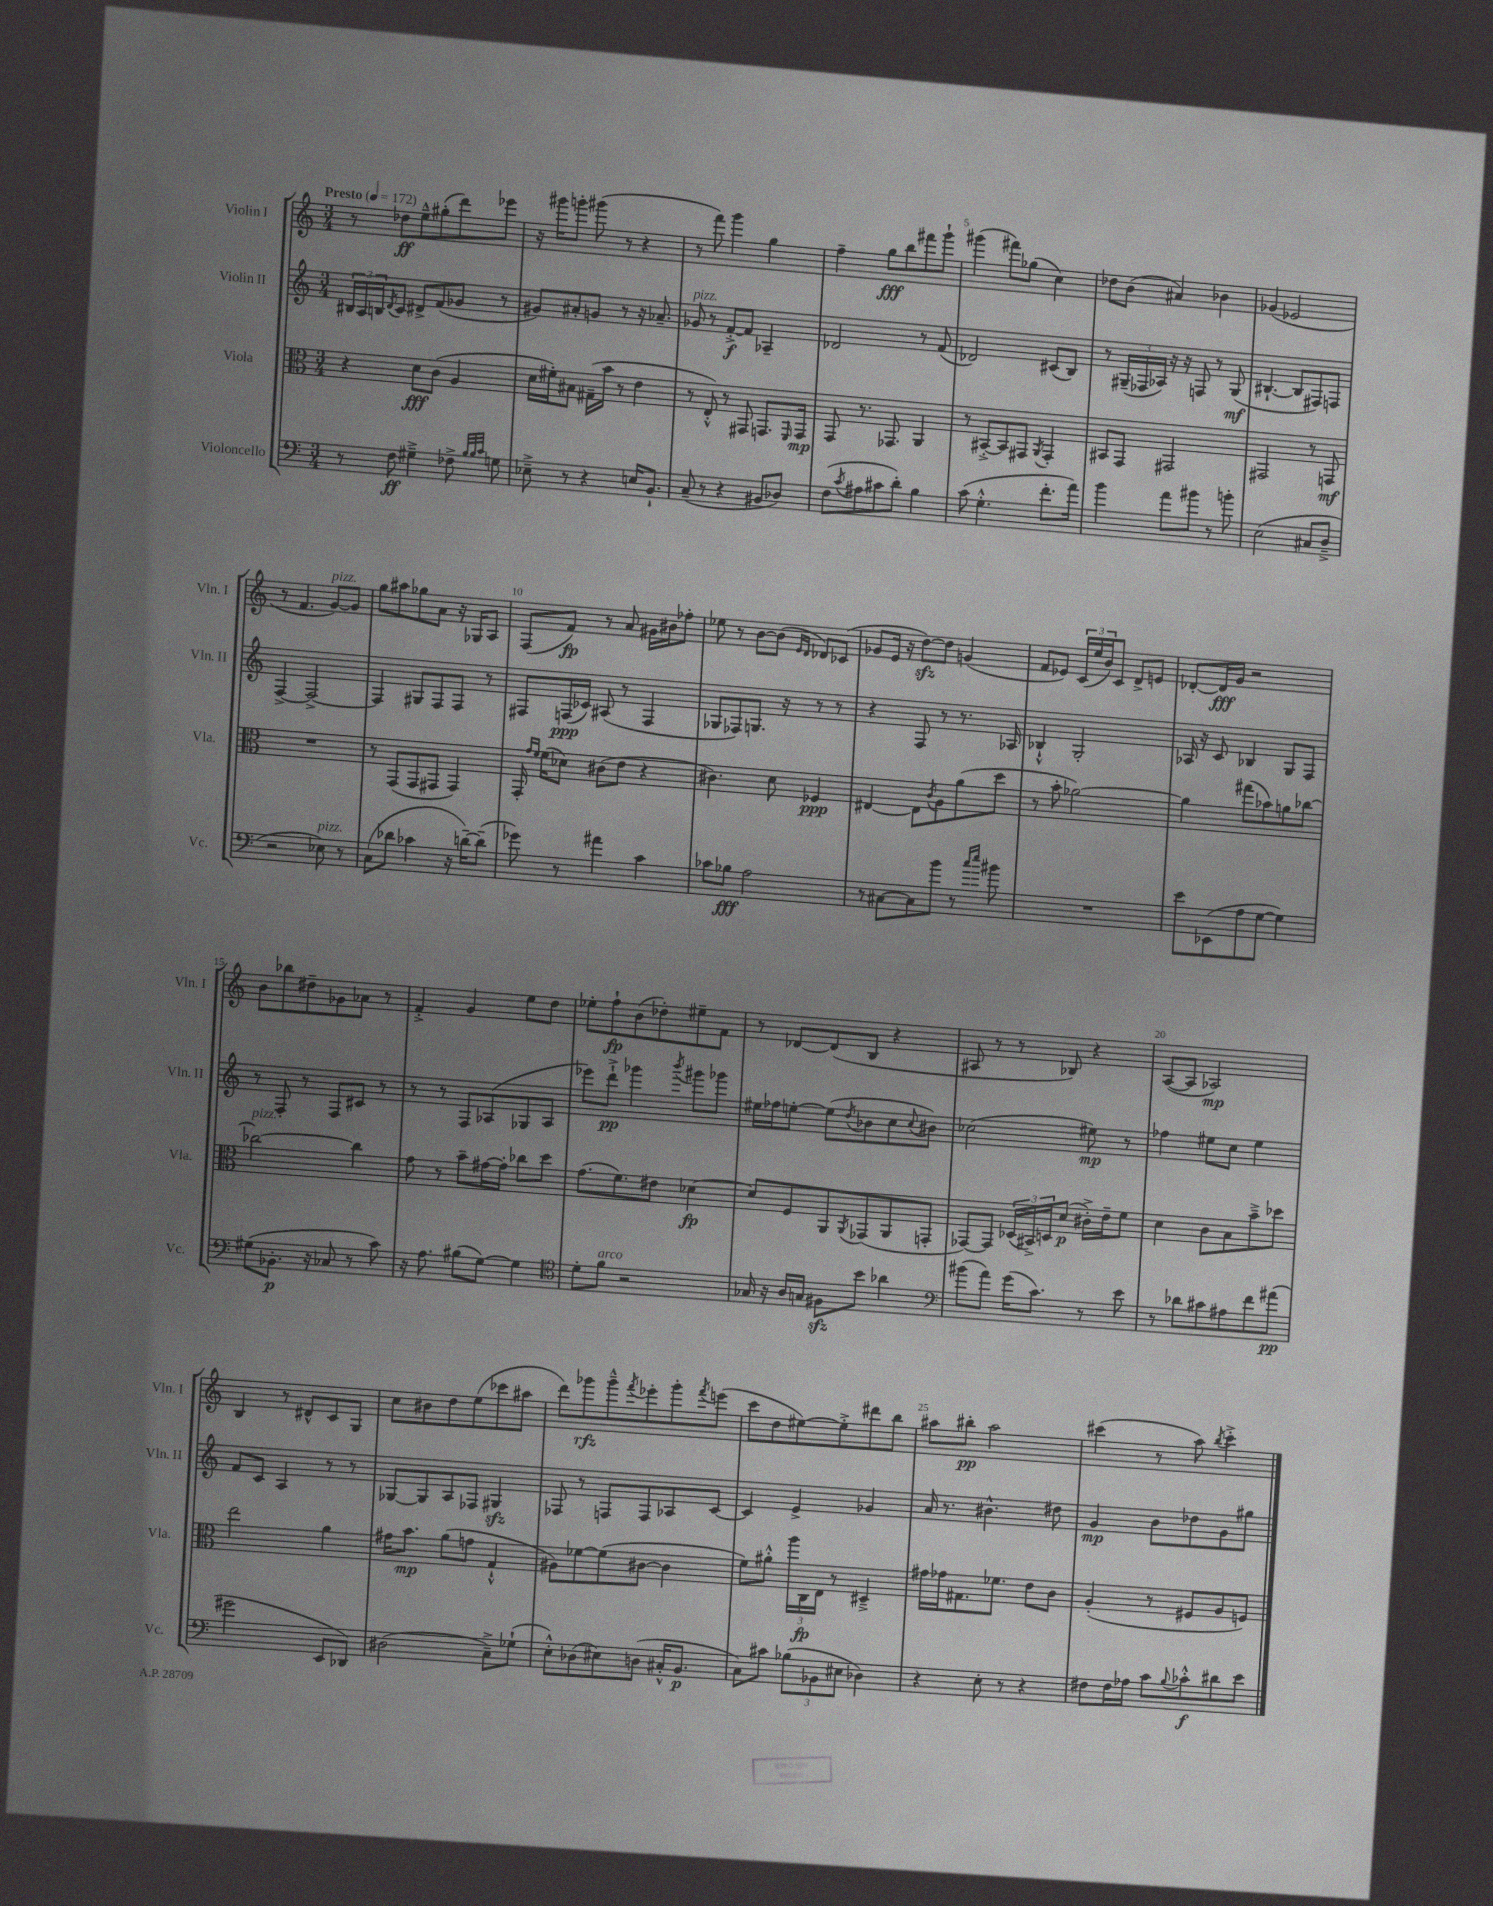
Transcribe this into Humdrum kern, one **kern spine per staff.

**kern	**kern	**kern	**kern
*staff4	*staff3	*staff2	*staff1
*clefF4	*clefC3	*clefG2	*clefG2
*k[]	*k[]	*k[]	*k[]
*M3/4	*M3/4	*M3/4	*M3/4
*MM172	*MM172	*MM172	*MM172
8r	4r	24B#	8r
.	.	24A	.
.	.	24B	.
.	.	8qd	.
8F	.	8c	8dd-
4G#~^	8d	8d#^	8ee~^^
.	(8c	(8f	(8gg#'
8F-^	4A	8g-	8ddd)
32qqB	.	.	.
32qqB	.	.	.
32qqc	.	.	.
8G	.	8r	8eee-
=	=	=	=
8E-~^	16d	8g#)	16r
.	16f#')	.	16ggg#
8r	8B#	8a#'	8ggg'
4r	(16G#~	8g	(8ggg#
.	16b	.	.
.	8r	8r	8r
16E	4e	16r	4r
8.BB`	.	8.a-~	.
=	=	=	=
(8C~	8r	8g-	8r
8r	8E'^^)	8r	8fff)
4r	8r	[8f'^	4ggg
.	8GG#	8f]	.
8BB#	8.GG	4A-~	4gg
8D-)	.	.	.
.	16qqFF	.	.
.	16GG	.	.
=	=	=	=
(8F	8GG	2d-	4ff~
8qc	.	.	.
8A#	8.r	.	.
8c#	.	.	8gg
.	8.GG-	.	.
8d')	.	.	8bb
4B	4AA	8r	8fff#
.	.	(8f	8ggg`
=	=	=	=
(8c	8r	2d-)	(4ggg#
4.G'^^	[8BB#'^	.	.
.	8BB#]	.	8fff#)
.	8GG#	.	(8gg-
.	8qAA	.	.
8.f'	4GG#'	(8c#	4cc)
.	.	8B)	.
16a)	.	.	.
=	=	=	=
4b	8BB#	8r	8dd-
.	8GG	(24G#~	(8b
.	.	24F-	.
.	.	24A-)	.
8a	2GG#	16r	4a#)
.	.	16r	.
8b#	.	8F	.
8r	.	8r	4b-
8b'	.	(8G#	.
=	=	=	=
(2E	2GG#	[4.B#`	(4g-
.	.	.	2e-
.	.	8B#]	.
8C#	8r	8F#)	.
8D~^	8GG	8F	.
=	=	=	=
2r	2.r	[4F^	8r
.	.	.	4.f
.	.	2F^_	.
8E-)	.	.	[8g)
8r	.	.	8g]
=	=	=	=
(8C	8r	4F]	8gg
8d-	(8GG	.	8aa#
4c-	8GG	8G#	8gg-
.	8GG#	8F	8a
16r	4GG#)	8F	16r
[16d~)	.	.	16G-
(8d~]	.	8r	8A
=	=	=	=
8g-)	16GG'	8F#	(8F
.	16qqg	.	.
.	16qqf	.	.
.	(16f	.	.
8r	8d-)	(16F	8f)
.	.	16c-)	.
4a#	(8c#	(8A#	8r
.	8e	8r	8a
4c	4r	4F	16g#
.	.	.	16b#
.	.	.	8ff-'
=	=	=	=
8c-	4.c#)	8G-	8ee-
8B-	.	8F-)	8r
2A	.	8.G	[8b
.	8d	.	(8b]
.	.	16r	.
.	.	.	16qqe
.	.	.	16qqd
.	4F-	8r	8d-)
.	.	8r	(8c-
=	=	=	=
8r	[4E#	4r	8g-
[8C#	.	.	16e
.	.	.	16r
8C#]	8E#]	8F	[8dd)
.	8qc	.	.
8b	8A	8r	8dd]
8r	(8a	8.r	(4g
16qqcc	.	.	.
16qqee	.	.	.
8b#	8dd	.	.
.	.	16A-	.
=	=	=	=
2.r	8r	4B-`^^	8f
.	8b'	.	8e-)
.	[2a-)	2G'	(24c
.	.	.	24ee
.	.	.	24b)
.	.	.	8c
.	.	.	8d^
.	.	.	8e
=	=	=	=
8e	4a-]	16A-	[8d-'
.	.	16r	.
(8EE-	.	8c	16d-]
.	.	.	16g
8A	(8gg#	4B-	2r
[8G	8b-)	.	.
4G])	8a	8G	.
.	[8cc-	8F	.
=	=	=	=
(8G#	2cc-_	8r	8b
8.BB-'	.	8F'	8bb-
.	.	8r	8dd#~
16r	.	.	.
8C-	.	8F	8g-
8r	4cc-]	8c#	8a-
8c)	.	8r	8r
=	=	=	=
16r	8g	8r	4f'^
8.A	.	.	.
.	8r	8r	.
(8B#	8b~	8F	4g
[8G)	[16g#	(8A-	.
.	16g#']	.	.
4G]	8cc-	8G-	8ee
.	8dd	8A-	8dd
=	=	=	=
*clefC4	*	*	*
8d'	(8.g	8eee-)	8ee-'
8f	.	8ddd`^	8ff`
.	8.f)	.	.
2r	.	4ggg-	(8b
.	8e#	.	8dd-')
.	.	8qbbb	.
.	[4d-	8ggg#	8ee#~
.	.	8ggg-	8f
=	=	=	=
16G-	8d-]	16ee#	8r
16r	.	16ff-	.
16A	8F	[8ee'	[8d-
16G	.	.	.
8F#	8AA	(8ee]	(8d-]
.	8qAA	8qdd	.
8b	(8GG-	8b-	8B
4a-	8AA	8cc	4r
.	.	8qqcc	.
.	8GG'	8b#)	.
=	=	=	=
*clefF4	*	*	*
(8b#	[8GG-)	(2cc-	8A#
8a)	8GG-]	.	8r
(16g	(24D-	.	8r
.	24BB#^)	.	.
8.c)	.	.	.
.	24D	.	.
.	(8d	.	8B-)
8r	16c#'^)	8ee#)	4r
.	16e~	.	.
8e	8f	8r	.
=	=	=	=
8r	4d	4ff-	([8A
8d-	.	.	8A]
8c#	8c	8ee#	2A-)
8A#	8B	8cc	.
8f	8b~^	4ee#	.
(8a#	8dd-	.	.
=	=	=	=
2g#	2ee	8f	4B
.	.	8c	.
.	.	4A	8r
.	.	.	8d#^^
8EE	4a	8r	8c
8DD-)	.	8r	8G
=	=	=	=
(2D#	16g#	[8G-	8cc
.	8.b	.	.
.	.	8G-]	8b#
.	(8a	8A	8dd
.	8g	8F-	(8ee
8C~^)	4G`^^	4G#	8ccc-
(8G-`	.	.	8aa#
=	=	=	=
8E'^^)	8A#)	8F-	8ddd)
(8D-	[8f-	8r	8ggg-
8E#)	(8f-]	8F	8ggg-~^^
.	.	.	8qfff
(8D	[8c#	8F	8eee-'
16C#'^^	4c#]	8A-	8ggg-'
8.BB	.	.	.
.	.	.	8qfff
.	.	[8c	(8eee
=	=	=	=
8C)	8f)	4c]	8ccc
8c#	8a#'^^	.	8dd
(12B-	24aa	4e^	[8ee#)
.	24C	.	.
12BB-	24E	.	.
.	8r	.	8ee#'^]
12E#	.	.	.
4D-)	4D#~^	4g-	8ddd#
.	.	.	8bb
=	=	=	=
4r	16g#	16a	8aa#
.	16g-	8.r	.
.	8.G#	.	8bb#'
8E'	.	4.b#^^	2aa#
.	8.f-	.	.
8r	.	.	.
4r	8e	.	.
.	8c	8dd#	.
=	=	=	=
8F#	(4A'	4g	(4ccc#
16F#	.	.	.
16A-	.	.	.
8c	8r	8b	8r
8qqB	.	.	.
8c-'^^	8F#	8dd-	8aa)
.	.	.	8qbb
8d#	8A	8g	4ccc#'^
8e	8F)	8gg#	.
==	==	==	==
*-	*-	*-	*-
